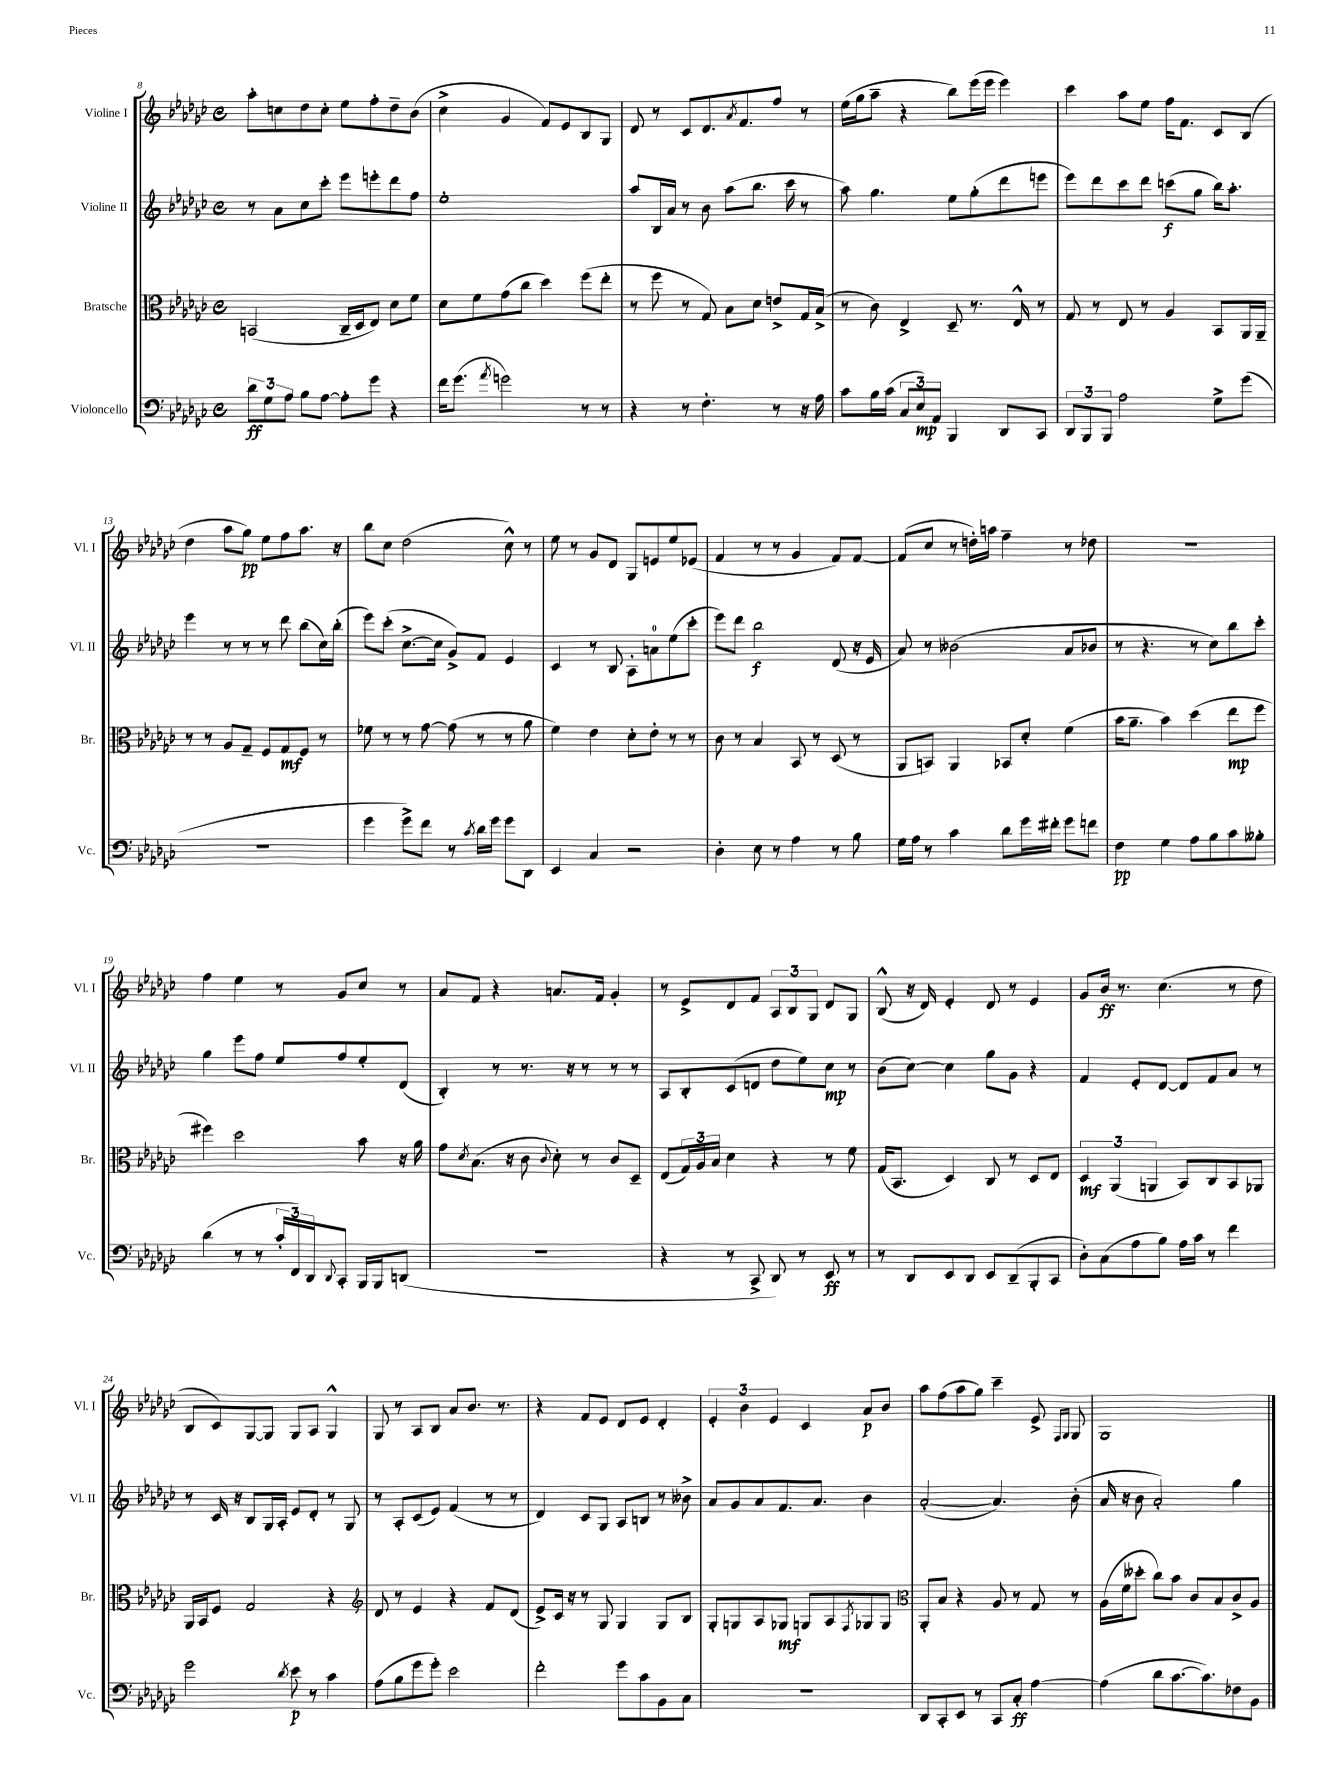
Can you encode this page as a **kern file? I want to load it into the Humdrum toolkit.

**kern	**dynam	**kern	**dynam	**kern	**dynam	**kern	**dynam
*part4	*part4	*part3	*part3	*part2	*part2	*part1	*part1
*staff4	*staff4	*staff3	*staff3	*staff2	*staff2	*staff1	*staff1
*I"Violoncello	*	*I"Bratsche	*	*I"Violine II	*	*I"Violine I	*
*I'Vc.	*	*I'Br.	*	*I'Vl. II	*	*I'Vl. I	*
*clefF4	*	*clefC3	*	*clefG2	*	*clefG2	*
*k[b-e-a-d-g-c-]	*	*k[b-e-a-d-g-c-]	*	*k[b-e-a-d-g-c-]	*	*k[b-e-a-d-g-c-]	*
*M4/4	*	*M4/4	*	*M4/4	*	*M4/4	*
*met(c)	*	*met(c)	*	*met(c)	*	*met(c)	*
=8	=8	=8	=8	=8	=8	=8	=8
12d-\L	ff	(2BBn/	.	8r	.	8aa-'\L	.
12G-\	.	.	.	.	.	.	.
.	.	.	.	8a-\L	.	8ccn\	.
12A-\J	.	.	.	.	.	.	.
8B-\L	.	.	.	8cc-\	.	8dd-\	.
[8A-\J	.	.	.	8ccc-'\J	.	8cc'\J	.
8A-'\L]	.	16C-~/LL	.	8eee-\L	.	8ee-\L	.
.	.	16D-/J	.	.	.	.	.
8g-\J	.	8E-/J)	.	8eeen'\	.	8ff'\	.
4r	.	8d-\L	.	8ddd-\	.	8dd-~\	.
.	.	8f\J	.	8ff\J	.	(8b-\J	.
=9	=9	=9	=9	=9	=9	=9	=9
16f\KL	.	8d-\L	.	1ee-'	.	4cc-^\	.
(8.g-\J	.	.	.	.	.	.	.
.	.	8f\	.	.	.	.	.
8qa-/	.	.	.	.	.	.	.
2gn\)	.	(8g-\	.	.	.	4g-/	.
.	.	8cc-\J	.	.	.	.	.
.	.	4dd-\)	.	.	.	8f/L)	.
.	.	.	.	.	.	8e-/	.
8r	.	(8ff\L	.	.	.	8B-/	.
8r	.	8ee-'\J	.	.	.	8G-/J	.
=10	=10	=10	=10	=10	=10	=10	=10
4r	.	8r	.	8aa-/L	.	8d-/	.
.	.	8ff\	.	16B-/L	.	8r	.
.	.	.	.	16a-/JJ	.	.	.
8r	.	8r	.	8r	.	8c-/L	.
4.F'\	.	8G-/)	.	8b-\	.	8.d-/	.
.	.	8B-\L	.	(8aa-\L	.	.	.
.	.	.	.	.	.	8qa-/	.
.	.	.	.	.	.	8.f/	.
.	.	8d-\J	.	8.bb-\J	.	.	.
8r	.	8en^/L	.	.	.	8ff/J	.
.	.	.	.	16ccc-\	.	.	.
16r	.	16G-/L	.	8r	.	8r	.
16A-\	.	(16B-^/JJ	.	.	.	.	.
=11	=11	=11	=11	=11	=11	=11	=11
8c-\L	.	8r	.	8aa-\)	.	(16ee-\LL	.
.	.	.	.	.	.	16gg-\J	.
16B-\L	.	8c-\)	.	4.gg-\	.	8aa-~\J	.
(16c-\JJ	.	.	.	.	.	.	.
12C-/L	.	4E-^/	.	.	.	4r	.
12E-/)	mp	.	.	.	.	.	.
12AA-/J	.	.	.	.	.	.	.
4BBB-/	.	8D-~/	.	8ee-\L	.	8bb-\L)	.
.	.	8.r	.	(8gg-'\	.	(16eee-\L	.
.	.	.	.	.	.	16eee-\JJ	.
8DD-/L	.	.	.	8ddd-\	.	4eee-\)	.
.	.	16E-^^/	.	.	.	.	.
8CC-/J	.	8r	.	8eeen\J	.	.	.
=12	=12	=12	=12	=12	=12	=12	=12
12DD-/L	.	8G-/	.	8eee-\L)	.	4ccc-\	.
12BBB-/	.	.	.	.	.	.	.
.	.	8r	.	8ddd-\	.	.	.
12BBB-/J	.	.	.	.	.	.	.
2A-\	.	8E-/	.	8ccc-\	.	8aa-\L	.
.	.	8r	.	8ddd-\J	.	8ee-\J	.
.	.	4A-/	.	(8cccn\L	f	16ff\KL	.
.	.	.	.	.	.	8.f\J	.
.	.	.	.	8gg-\J	.	.	.
8G-^\L	.	8BB-/L	.	16bb-\KL)	.	8c-/L	.
.	.	.	.	8.aa-'\J	.	.	.
(8g-\J	.	16AA-/L	.	.	.	(8B-/J	.
.	.	16AA-~/JJ	.	.	.	.	.
!!LO:LB:g=z
=13	=13	=13	=13	=13	=13	=13	=13
1r	.	8r	.	4eee-\	.	4dd-\	.
.	.	8r	.	.	.	.	.
.	.	8A-/L	.	8r	.	8aa-\L	.
.	.	8G-~/J	.	8r	.	8gg-\J)	pp
.	.	8F/L	.	8r	.	8ee-\L	.
.	.	8G-/	mf	8ddd-\	.	8ff\	.
.	.	8F/J	.	(8bb-\L	.	8.aa-\J	.
.	.	8r	.	16cc-\L)	.	.	.
.	.	.	.	(16bb-'\JJ	.	16r	.
=14	=14	=14	=14	=14	=14	=14	=14
4g-\	.	8f-X\	.	8eee-\L)	.	8bb-\L	.
.	.	8r	.	(8ccc-'\J	.	8cc-\J	.
8g-^\L)	.	8r	.	[8.cc-^\L	.	(2dd-\	.
8f\J	.	[8g-\	.	.	.	.	.
.	.	.	.	16cc-\Jk]	.	.	.
8r	.	(8g-\]	.	8g-^/L)	.	.	.
8qc-/	.	.	.	.	.	.	.
16d-\LL	.	8r	.	8f/J	.	.	.
16g-\JJ	.	.	.	.	.	.	.
8g-\L	.	8r	.	4e-/	.	8cc-^^\)	.
8DD-\J	.	8a-\	.	.	.	8r	.
=15	=15	=15	=15	=15	=15	=15	=15
4EE-/	.	4f\)	.	4c-/	.	8ee-\	.
.	.	.	.	.	.	8r	.
4C-/	.	4e-\	.	8r	.	8g-/L	.
.	.	.	.	8B-/	.	8d-/J	.
2r	.	8d-'\L	.	8A-'\L	.	8G-/L	.
.	.	8e-'\J	.	8an\	.	8en/	.
.	.	8r	.	(8ee-\	.	8ee-/	.
.	.	8r	.	8ccc-'\J	.	(8e-X/J	.
=16	=16	=16	=16	=16	=16	=16	=16
4D-'\	.	8c-\	.	8eee-\L)	.	4f/	.
.	.	8r	.	8ddd-\J	.	.	.
8E-\	.	4B-/	.	2bb-\	f	8r	.
8r	.	.	.	.	.	8r	.
4A-\	.	8BB-/	.	.	.	4g-/	.
.	.	8r	.	.	.	.	.
8r	.	(8D-/	.	(8d-/	.	8f/L)	.
8B-\	.	8r	.	16r	.	[8f/J	.
.	.	.	.	16e-/	.	.	.
=17	=17	=17	=17	=17	=17	=17	=17
16G-\LL	.	8AA-/L	.	8a-/)	.	(8f/L]	.
16A-\JJ	.	.	.	.	.	.	.
8r	.	8BBn/J)	.	8r	.	8cc-/J	.
4c-\	.	4AA-/	.	(2b--X\	.	8r	.
.	.	.	.	.	.	16ddn'\LL)	.
.	.	.	.	.	.	16aan\JJ	.
8d-\L	.	8BB-X/L	.	.	.	4ff~\	.
16g-\L	.	8d-'/J	.	.	.	.	.
16f#X'\JJ	.	.	.	.	.	.	.
8g-\L	.	(4f\	.	8a-/L	.	8r	.
8fn\J	.	.	.	8b-X/J	.	8dd-X\	.
=18	=18	=18	=18	=18	=18	=18	=18
4F\	pp	16b-\KL	.	8r	.	1r	.
.	.	8.a-~\J	.	.	.	.	.
.	.	.	.	4.r	.	.	.
4G-\	.	4b-\)	.	.	.	.	.
8A-\L	.	(4dd-\	.	8r	.	.	.
8B-\	.	.	.	8cc-\L)	.	.	.
8c-\	.	8ee-\L	mp	8bb-\	.	.	.
8B--X'\J	.	8ff\J	.	8ccc-'\J	.	.	.
!!LO:LB:g=z
=19	=19	=19	=19	=19	=19	=19	=19
(4d-\	.	4ff#X\)	.	4gg-\	.	4ff\	.
8r	.	2dd-\	.	8eee-\L	.	4ee-\	.
8r	.	.	.	8ff\J	.	.	.
24c-'/LL	.	.	.	8ee-/L	.	8r	.
24FF/)	.	.	.	.	.	.	.
24DD-/J	.	.	.	.	.	.	.
8qqDD-/	.	.	.	.	.	.	.
8CC-'/J	.	.	.	8ff/	.	8g-/L	.
16BBB-/LL	.	8b-\	.	8ee-'/	.	8cc-/J	.
16BBB-/J	.	.	.	.	.	.	.
(8DDn/J	.	16r	.	(8d-/J	.	8r	.
.	.	16a-\	.	.	.	.	.
=20	=20	=20	=20	=20	=20	=20	=20
1r	.	8g-\L	.	4B-'/)	.	8a-/L	.
.	.	8qd-/	.	.	.	.	.
.	.	(8.B-\J	.	.	.	8f/J	.
.	.	.	.	8r	.	4r	.
.	.	16r	.	.	.	.	.
.	.	8c-\	.	8.r	.	.	.
.	.	8qqc-/	.	.	.	.	.
.	.	8d-'\)	.	.	.	8.an/L	.
.	.	.	.	16r	.	.	.
.	.	8r	.	8r	.	.	.
.	.	.	.	.	.	16f/Jk	.
.	.	8c-/L	.	8r	.	4g-'/	.
.	.	8D-~/J	.	8r	.	.	.
=21	=21	=21	=21	=21	=21	=21	=21
4r	.	(8E-/L	.	8A-/L	.	8r	.
.	.	24G-/L)	.	8B-'/	.	8e-^/L	.
.	.	24A-/	.	.	.	.	.
.	.	24B-/JJ	.	.	.	.	.
8r	.	4d-\	.	(8c-/	.	8d-/	.
8CC-^/	.	.	.	8dn/J	.	8f/J	.
8DD-/)	.	4r	.	8dd-\L	.	12A-/L	.
.	.	.	.	.	.	12B-/	.
8r	.	.	.	8ee-\)	.	.	.
.	.	.	.	.	.	12G-/J	.
8EE-/	ff	8r	.	8cc-\J	mp	8d-/L	.
8r	.	8f\	.	8r	.	8G-/J	.
=22	=22	=22	=22	=22	=22	=22	=22
8r	.	(16G-/KL	.	(8b-\L	.	(8B-^^/	.
.	.	8.BB-/J	.	.	.	.	.
8DD-/L	.	.	.	[8cc-\J)	.	16r	.
.	.	.	.	.	.	16d-/)	.
8EE-/	.	4D-/)	.	4cc-\]	.	4e-'/	.
8DD-/J	.	.	.	.	.	.	.
8EE-/L	.	8C-/	.	8gg-\L	.	8d-/	.
(8DD-~/	.	8r	.	8g-\J	.	8r	.
8BBB-'/	.	8D-/L	.	4r	.	4e-/	.
8CC-/J	.	8E-/J	.	.	.	.	.
=23	=23	=23	=23	=23	=23	=23	=23
8D-'\L)	.	6D-/	mf	4f/	.	8g-/L	.
(8C-\	.	.	.	.	.	16b-/Jk	ff
.	.	(6AA-/	.	.	.	.	.
.	.	.	.	.	.	8.r	.
8A-\	.	.	.	8e-'/L	.	.	.
.	.	6AAn/	.	.	.	.	.
8B-\J)	.	.	.	[8d-/J	.	(4.cc-\	.
16A-\LL	.	8BB-/L)	.	8d-/L]	.	.	.
16c-\JJ	.	.	.	.	.	.	.
8r	.	8C-/	.	8f/	.	.	.
4f\	.	8BB-/	.	8a-/J	.	8r	.
.	.	8AA-X/J	.	8r	.	8dd-\	.
!!LO:LB:g=z
=24	=24	=24	=24	=24	=24	=24	=24
2g-\	.	16AA-/LL	.	8r	.	8B-/L	.
.	.	16BB-/J	.	.	.	.	.
.	.	8F/J	.	16c-/	.	8c-/)	.
.	.	.	.	16r	.	.	.
.	.	2G-/	.	8B-/L	.	[8G-/	.
.	.	.	.	16G-/L	.	8G-/J]	.
.	.	.	.	16A-'/JJ	.	.	.
8qd-/	.	.	.	.	.	.	.
8e-\	p	.	.	8e-/L	.	8G-/L	.
8r	.	.	.	8d-'/J	.	8A-/J	.
4c-\	.	4r	.	8r	.	4G-^^/	.
.	.	.	.	8G-/	.	.	.
=25	=25	=25	=25	=25	=25	=25	=25
*	*	*clefG2	*	*	*	*	*
(8A-\L	.	8d-/	.	8r	.	8G-/	.
8B-\	.	8r	.	8A-'/L	.	8r	.
8g-\	.	4e-/	.	(8c-/	.	8A-/L	.
8g-'\J)	.	.	.	8e-/J)	.	8B-/J	.
2e-\	.	4r	.	(4f/	.	8a-/L	.
.	.	.	.	.	.	8.b-/J	.
.	.	8f/L	.	8r	.	.	.
.	.	.	.	.	.	8.r	.
.	.	(8d-/J	.	8r	.	.	.
=26	=26	=26	=26	=26	=26	=26	=26
2f'\	.	8e-^/L)	.	4d-/)	.	4r	.
.	.	16c-/Jk	.	.	.	.	.
.	.	16r	.	.	.	.	.
.	.	8r	.	8c-/L	.	8f/L	.
.	.	8G-/	.	8G-/J	.	8e-/J	.
8g-\L	.	4G-/	.	8A-/L	.	8d-/L	.
8c-\	.	.	.	8Bn/J	.	8e-/J	.
8BB-\	.	8G-/L	.	8r	.	4d-'/	.
8C-\J	.	8B-/J	.	8b--X^\	.	.	.
=27	=27	=27	=27	=27	=27	=27	=27
1r	.	8G-'/L	.	8a-/L	.	6e-'/	.
.	.	8Gn/	.	8g-/	.	.	.
.	.	.	.	.	.	6b-\	.
.	.	8A-/	.	8a-/	.	.	.
.	.	.	.	.	.	6e-/	.
.	.	8G-X/J	mf	8.f/	.	.	.
.	.	8Gn/L	.	.	.	4c-/	.
.	.	.	.	8.a-/J	.	.	.
.	.	8A-/	.	.	.	.	.
.	.	8qF/	.	.	.	.	.
.	.	8G-X/	.	4b-\	.	8a-/L	p
.	.	8G-/J	.	.	.	8b-/J	.
=28	=28	=28	=28	=28	=28	=28	=28
*	*	*clefC3	*	*	*	*	*
8DD-/L	.	8AA-'/L	.	([2a-'/	.	8aa-\L	.
8CC-'/	.	8B-/J	.	.	.	(8ff\	.
8EE-/J	.	4r	.	.	.	8aa-\	.
8r	.	.	.	.	.	8gg-\J)	.
8CC-/L	.	8A-/	.	4.a-/])	.	4ccc-~\	.
8C-'/J	ff	8r	.	.	.	.	.
[4A-\	.	8G-/	.	.	.	8e-^/	.
.	.	.	.	.	.	16qqF/LL	.
.	.	.	.	.	.	16qqG-/JJ	.
.	.	8r	.	(8b-'\	.	8G-/	.
=29	=29	=29	=29	=29	=29	=29	=29
(4A-\]	.	(16A-\LL	.	16a-/	.	1G-	.
.	.	16f\J	.	16r	.	.	.
.	.	8dd--X'\J	.	8b-\	.	.	.
8d-\L	.	8cc-\L)	.	2a-'/)	.	.	.
[8.c-\	.	8b-\J	.	.	.	.	.
.	.	8c-/L	.	.	.	.	.
8.c-\])	.	.	.	.	.	.	.
.	.	8B-/	.	.	.	.	.
8F-X\	.	8c-^/	.	4gg-\	.	.	.
8BB-\J	.	8A-/J	.	.	.	.	.
==	==	==	==	==	==	==	==
*-	*-	*-	*-	*-	*-	*-	*-
